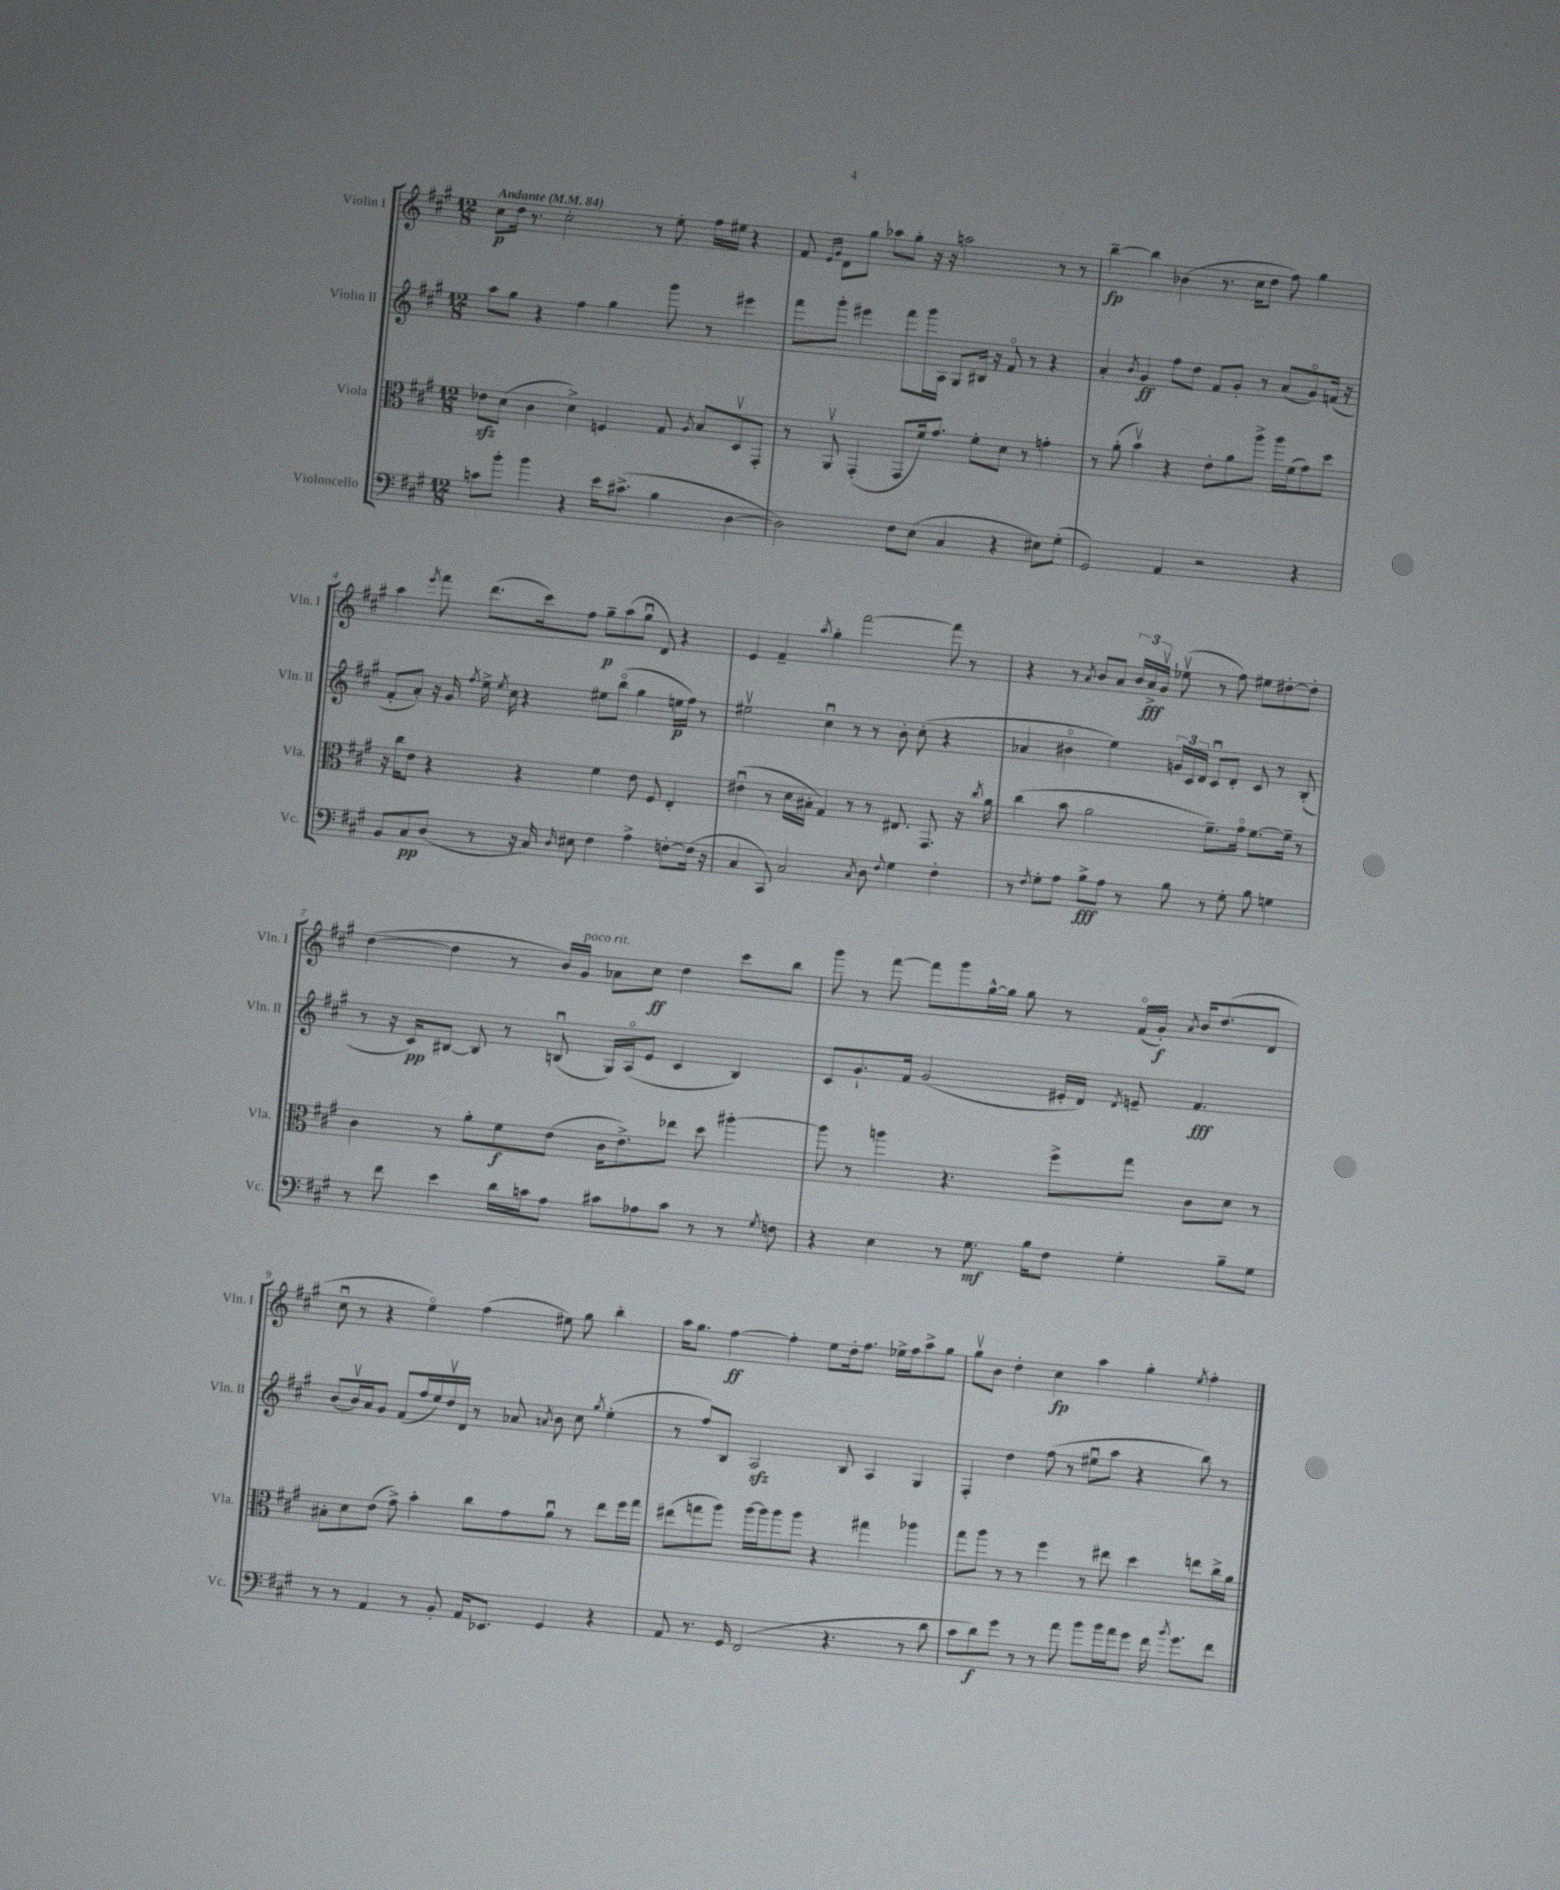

**kern	**kern	**kern	**kern
*staff4	*staff3	*staff2	*staff1
*clefF4	*clefC3	*clefG2	*clefG2
*k[f#c#g#]	*k[f#c#g#]	*k[f#c#g#]	*k[f#c#g#]
*M12/8	*M12/8	*M12/8	*M12/8
*MM84	*MM84	*MM84	*MM84
8c	8e-	8aa	8cc#
8b'	(8d	8gg#	16dd
.	.	.	8.r
4b	4c#	4r	.
.	.	.	2cc#'
4r	4d^)	4ff#	.
16e	4F	4gg#	.
(8.c#^	.	.	.
.	.	.	8r
4B	8G#	8ggg#	8ee'
.	8qA	.	.
.	8B	8r	16ff#
.	.	.	16ee#
[4D	8Dv	4eee#	4r
.	8GG#'	.	.
=	=	=	=
2D])	8r	8fff#	8f#
.	.	.	16qqe
.	.	.	16qqg#
.	8AAv	8ggg#'	8d
.	(4GG#'	4eee#	8gg#
.	.	.	8aa-
8F#	8GG#	8fff#	8gg#'
(8E	16f#)	16ggg#	16r
.	8.g#	16A	16r
4C#	.	8G#	2aa
.	8f#'	16B#	.
.	.	16r	.
4r	8d	8f#o	.
.	8r	8r	.
8E#)	4g'	4r	8r
(8G#'	.	.	8r
=	=	=	=
2GG#)	8r	4a'	[4bb~
.	(8a'	.	.
.	.	8qb	.
.	4bv)	4g#	4bb]
4AA	4r	8ff#	(4b-
.	.	8dd	.
2r	8e'	8f#	8.r
.	8a	8g#'	.
.	.	.	16cc#
.	8aa^	8r	8dd
.	16aa	(8a	8ff#)
.	(16f#	.	.
4r	8g#)	8g#o)	4gg#
.	8dd	(16f	.
.	.	16r	.
=	=	=	=
8BB	16r	8f#'	4aa
.	16cc#	.	.
8C#	8e	8a')	.
.	.	.	8qeee
(8D	4r	16r	8fff#
.	.	16g#	.
.	.	8qff#	.
8r	.	16ee^	(8.ddd
.	.	8qee	.
.	.	16cc#	.
16r	4r	4r	.
16C#)	.	.	16ccc#)
16qqD	.	.	.
8E#	.	.	8ff#
4F#	4f#	8ee#	8gg#~
.	.	(8bbo	(8aa
4A^	8e	4gg#	8gg#u
.	8F#	.	8d)
[8F'	4E'	16ee	4r
.	.	16ff#)	.
(16F]	.	8r	.
16r	.	.	.
=	=	=	=
4C#	(4e#u	2ee#v	4e
8CC#)	8r	.	4f#~
2C#	16d	.	.
.	16B#'	.	.
.	.	.	8qaa
.	4G#)	4cc#u	4gg#'
.	8r	8r	[2fff#
8qC#	.	.	.
8D	8r	8r	.
8qqF#	.	.	.
4G#	8.E#	8b'	.
.	.	(8cc#'	.
.	8.GG#	.	.
4F#'	.	4r	8fff#]
.	16r	.	8r
.	8qcc#	.	.
.	16a	.	.
=	=	=	=
8r	(4cc#	4a-	4r
8qF#	.	.	.
8G#'	.	.	.
8A	8b	4b#o	8r
.	.	.	8qa
8B^	2a	.	8b
8A	.	4ee)	8a
8r	.	.	24b
.	.	.	24a^
.	.	.	24g#v
8B	.	24g	(8ee-v
.	.	24c#	.
.	.	24d	.
8r	8.f#~)	8c#u	8r
8G#'	.	8d'	8ff#)
.	16g#o	.	.
8B	[8.f#	8c#	8ee#
4G	.	8r	[8dd#'
.	16f#~]	.	.
.	8r	(8B'	8dd#']
=	=	=	=
8r	4c#	8r	([4dd
8f#	.	16r	.
.	.	16c#)	.
4e	8r	[8B#	4dd]
.	8a'	8B#]	.
16d	8f#	8r	8r
16c	.	.	.
8A	(8e	(8Bu	16b)
.	.	.	16g#
8c#	16c#	16G#)	8a-
.	8.e^)	(16Ao	.
8A-	.	8e	8cc#
8c#	8ee-	4c#	4dd
8r	8dd	.	.
8r	[4aa#'	4B)	8ccc#
8qG#	.	.	.
8F	.	.	8bb
=	=	=	=
4r	8aa#]	8c#	8ggg#
.	8r	8.g#`	8r
4E	4aa	.	[8fff#
.	.	16f#	.
.	.	(2g#	8fff#]
8r	4.r	.	8ggg#
8.G#	.	.	[16gg#^^
.	.	.	16gg#]
.	.	.	8gg#
16B	.	.	.
8F#	8ff#^	16e#'	8r
.	.	16d)	.
.	.	8qd	.
4G#'	8gg#	8e~	(16f#o
.	.	.	16g#')
.	.	.	8qa
.	8c#	4.f#	16b
.	.	.	(8.dd
8B~	8d	.	.
8G#	8r	.	8d
=	=	=	=
8r	8B#'	(8b	8cc#u
8r	8d	16bv)	8r
.	.	16a	.
4AA	(8e	8g#	4r
.	8g#^)	(8f#	.
8r	4b'	16ff#	4eeo)
.	.	16ee)	.
8BB'	.	16ddv	.
.	.	16d	.
16AA	8cc#	8r	(4ff#
8.EE-	.	.	.
.	8g#	8a-	.
.	.	8qa	.
4GG#	8au	8b	8ee#)
.	8r	8cc#	8gg#
.	.	8qgg#	.
4r	8ee	(4ee'	4bb'
.	16ff#	.	.
.	16gg#	.	.
=	=	=	=
8AA	(8ee#	8r	16aa
.	.	.	8.gg#
8.r	8gg	8ff#)	.
.	8aa)	8B	[4ff#
16GG#	.	.	.
(2FF#	[16aa	2A	.
.	16aa]	.	.
.	8aa	.	4ff#']
.	8aa	.	.
.	4r	.	8ee
4.r	.	8B	16dd'
.	.	.	8.ff#
.	4gg#	4A	.
.	.	.	16ee-^
.	.	.	16ff#
8r	4aa-	4G#	8aa^
8d	.	.	8gg#
=	=	=	=
8c#	8gg#	4F#'	8gg#v
8d)	8aa	.	8b
8g#	8r	4dd	4dd'
8r	8r	.	.
8r	4ff#	(8ff#	4cc#
8a	.	8r	.
8b	8r	8ee#u	4aa
16b	8ee#	8aa	.
16a	.	.	.
8g#	4dd	4r	4gg#'
16f#	.	.	.
8qb	.	.	.
8.g#	.	.	.
.	.	.	8qee
.	8ee	8bb)	4ff#'
8f#	16cc#^	8r	.
.	16a	.	.
==	==	==	==
*-	*-	*-	*-
